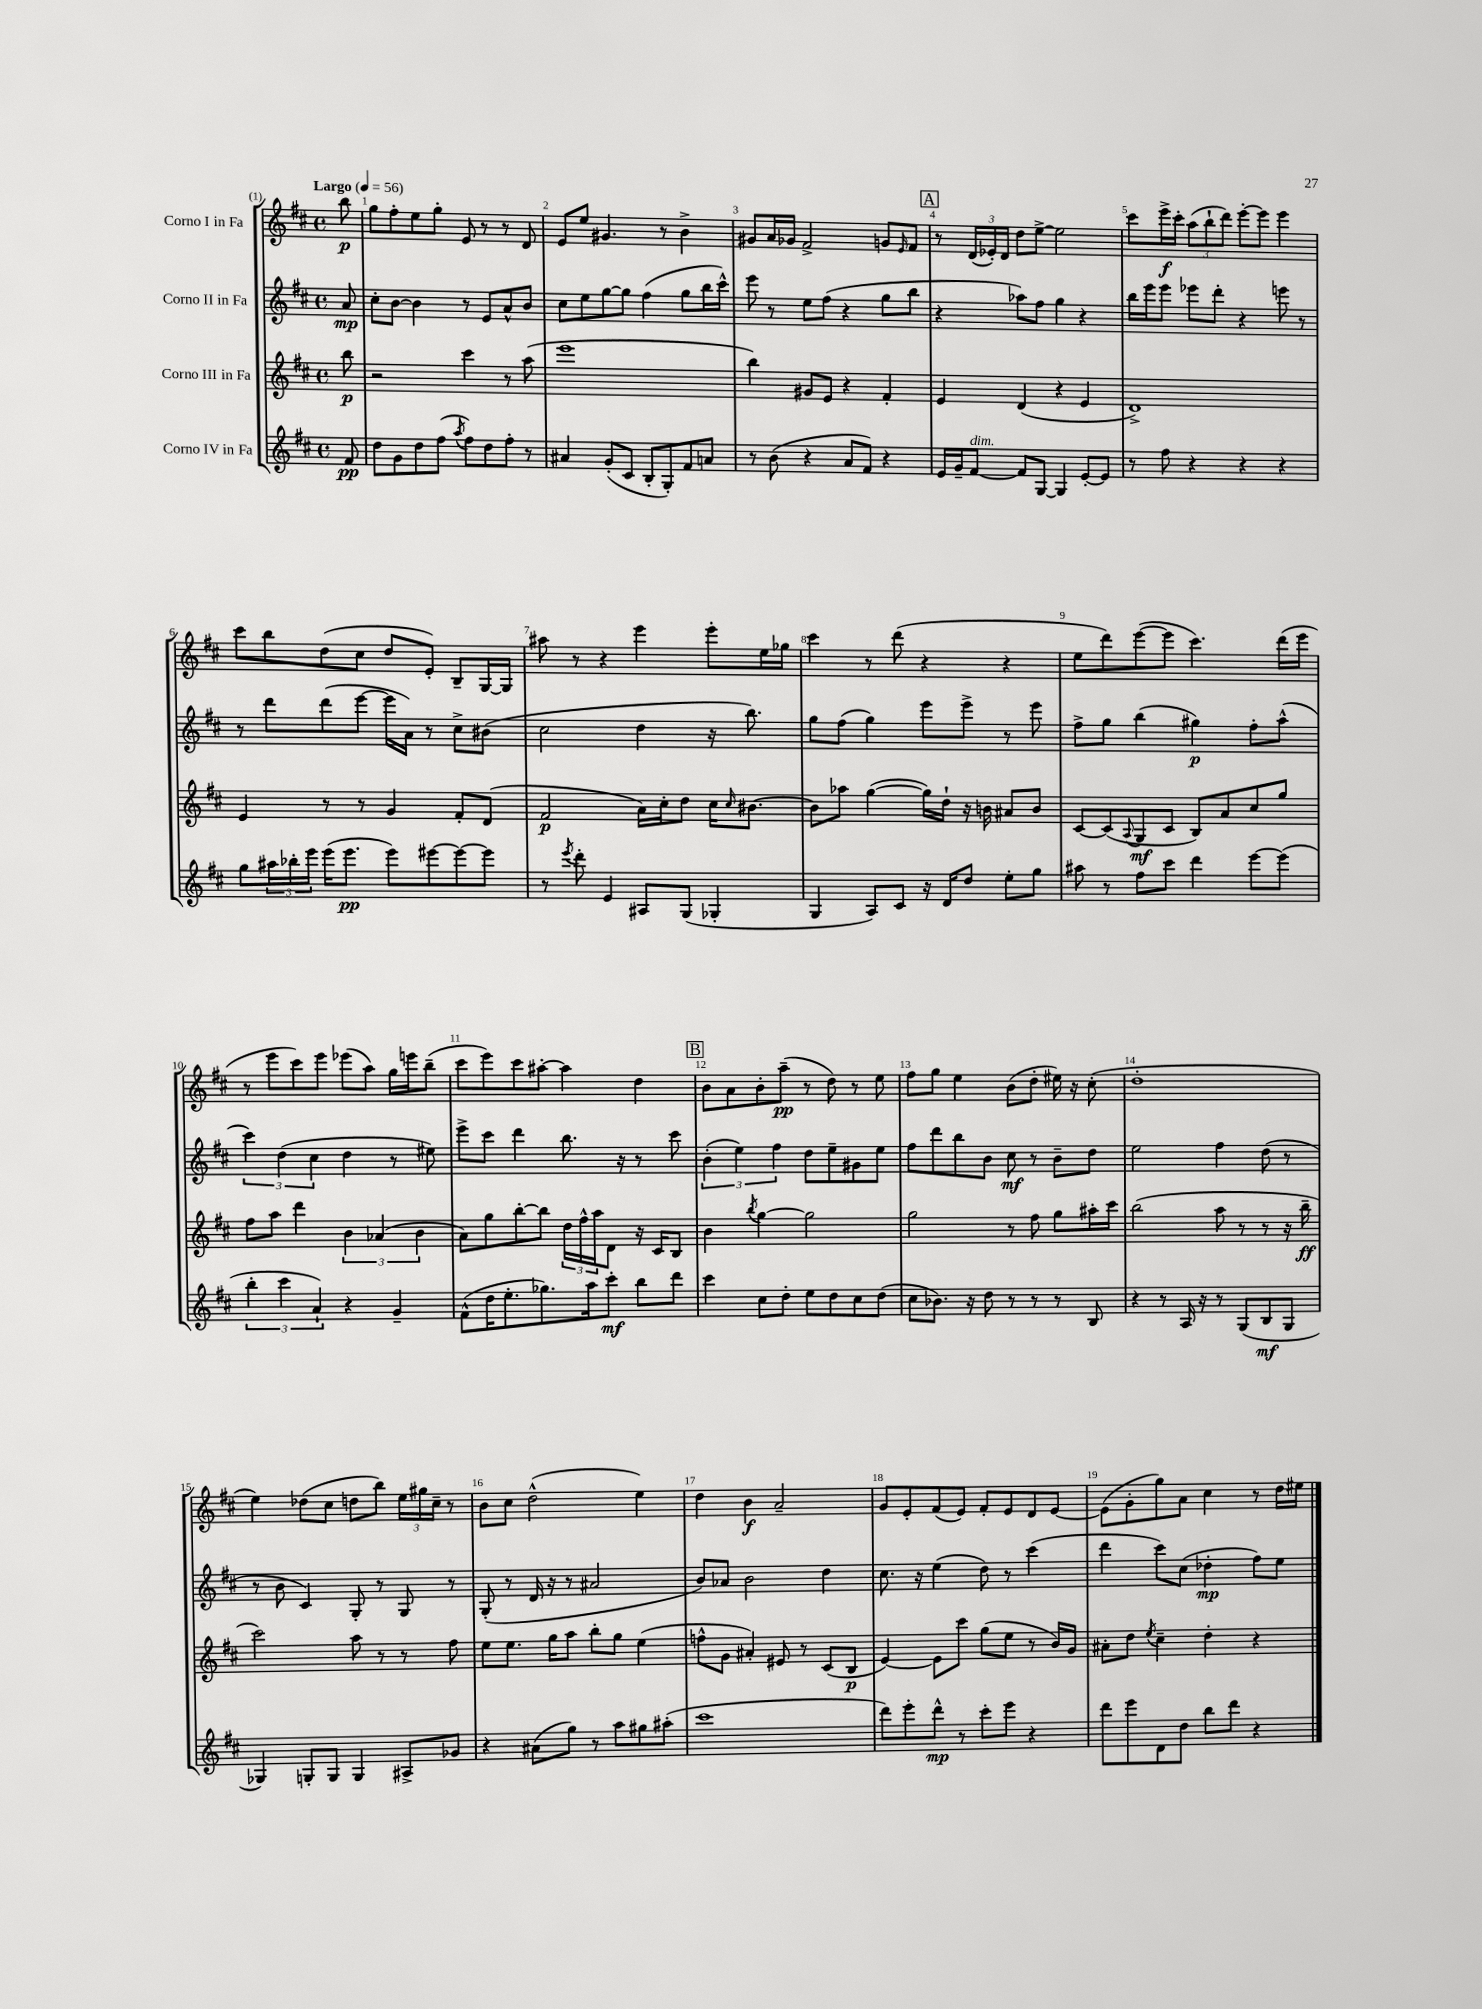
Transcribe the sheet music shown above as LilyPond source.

<<
\new StaffGroup <<
\new Staff = "s0" \with { instrumentName = "Corno I in Fa" } {
    \clef treble \key d \major \defaultTimeSignature \time 4/4 \partial 8 \tempo "Largo" 4 = 56
    b''8\p |
    g''8 fis''8-. e''8 g''8-. e'8 r8 r8 d'8 |
    e'8 e''8 gis'4. r8 b'4-> |
    gis'8 a'16 ges'16 fis'2-> g'8 \grace { e'16 } fis'8 |
    \mark \markup { \box "A" } r8 \tuplet 3/2 { d'16( ees'16-.) d'16 } d''8 e''8~-> e''2 |
    cis'''8 e'''16->\f cis'''16-. \tuplet 3/2 { a''8( b''8-! d'''8) } e'''8~-. e'''8 e'''4 |
    cis'''8 b''8 d''8( cis''8 d''8 e'8-.) b8-- g16~ g16 |
    ais''8 r8 r4 e'''4 e'''8-. e''16 ges''16 |
    cis'''4 r8 d'''8( r4 r4 |
    e''8 d'''8) e'''8~( e'''8 cis'''4.) d'''16( e'''16 |
    r8 e'''8 cis'''8) e'''8 ees'''8( a''8) g''16 e'''16 b''8--( |
    cis'''8 e'''8) cis'''8 ais''8~-. ais''4 d''4 |
    \mark \markup { \box "B" } b'8 a'8 b'8-. a''8--\pp( r8 d''8) r8 e''8 |
    fis''8 g''8 e''4 b'8( d''8-. eis''16) r16 cis''8-.( |
    d''1-. |
    e''4) des''8( cis''8 d''8 b''8) \tuplet 3/2 { e''16 gis''16 cis''16-- } r8 |
    b'8 cis''8 d''2-^( e''4) |
    d''4 b'4\f a'2-- |
    g'8 e'8-. fis'8( e'8) fis'8-. e'8 d'8 e'8~ |
    e'8( g'8-. g''8) a'8 cis''4 r8 d''16 eis''16 \bar "|." |
}
\new Staff = "s1" \with { instrumentName = "Corno II in Fa" } {
    \clef treble \key d \major \defaultTimeSignature \time 4/4 \partial 8
    a'8\mp |
    cis''8-. b'8~ b'4 r8 e'8 a'8-^ b'8 |
    cis''8 e''8 g''8~ g''8 fis''4( g''8 b''16 cis'''16-^) |
    e'''8 r8 e''8 fis''8( r4 g''8 b''8 |
    \mark \markup { \box "A" } r4 aes''8) fis''8 g''4 r4 |
    b''16 e'''16 e'''8 ees'''8 d'''8-. r4 e'''8 r8 |
    r8 d'''8 d'''8( e'''8~ e'''16 a'16) r8 cis''8-> bis'8( |
    cis''2 d''4 r16 b''8.) |
    g''8 fis''8( g''4) e'''8 e'''8-> r8 e'''8 |
    fis''8-> g''8 b''4( gis''4\p) fis''8-. a''8-^( |
    \tuplet 3/2 { cis'''4) d''4( cis''4 } d''4 r8 eis''8) |
    e'''8-> cis'''8 d'''4 b''8. r16 r8 cis'''8 |
    \mark \markup { \box "B" } \tuplet 3/2 { b'4-.( e''4) fis''4 } d''8 e''8-- gis'8 e''8 |
    fis''8 d'''8 b''8 b'8 cis''8\mf r8 b'8-- d''8 |
    e''2 fis''4 d''8( r8 |
    r8 b'8 cis'4) g8-. r8 g8 r8 |
    g8-.( r8 d'16 r16 r8 ais'2 |
    b'8) aes'8 b'2 d''4 |
    cis''8. r16 e''4( d''8) r8 cis'''4( |
    d'''4 cis'''8) cis''8( des''4-.\mp fis''8) e''8 \bar "|." |
}
\new Staff = "s2" \with { instrumentName = "Corno III in Fa" } {
    \clef treble \key d \major \defaultTimeSignature \time 4/4 \partial 8
    b''8\p |
    r2 cis'''4 r8 a''8( |
    e'''1 |
    b''4) gis'8 e'8 r4 fis'4-. |
    \mark \markup { \box "A" } e'4 d'4( r4 e'4 |
    d'1->) |
    e'4 r8 r8 g'4 fis'8-. d'8( |
    fis'2\p a'16) cis''16-. d''8 cis''16 \grace { cis''16 } bis'8.~ |
    bis'8 aes''8 g''4~( g''16) d''16-! r16 b'16 ais'8 b'8 |
    cis'8~ cis'8( \appoggiatura { a8 } g8\mf cis'8 b8) a'8 cis''8 g''8 |
    fis''8 a''8 d'''4 \tuplet 3/2 { b'4 aes'4( b'4 } |
    a'8) g''8 b''8~-. b''8 \tuplet 3/2 { d''16 fis''16-^ a''16 } d'8 r16 cis'16 b8 |
    \mark \markup { \box "B" } b'4 \acciaccatura { b''8 } g''4~ g''2 |
    g''2 r8 fis''8 g''8 ais''16-. cis'''16 |
    b''2( a''8 r8 r8 r16 b''16--\ff |
    cis'''2) a''8 r8 r8 fis''8 |
    e''8 e''8. g''16 a''8 b''8-. g''8 e''4( |
    f''8-^ g'8 ais'4-.) eis'8 r8 cis'8( b8\p |
    e'4~) e'8 cis'''8 g''8( e''8 r8 b'16) g'16 |
    ais'8-. d''8 \acciaccatura { e''8 } cis''4-- d''4-. r4 \bar "|." |
}
\new Staff = "s3" \with { instrumentName = "Corno IV in Fa" } {
    \clef treble \key d \major \defaultTimeSignature \time 4/4 \partial 8
    fis'8\pp |
    d''8 g'8 d''8 fis''8( \acciaccatura { a''8 } fis''8) d''8 fis''8-. r8 |
    ais'4 g'8-.( cis'8 b8-. g8-.) fis'8 a'8 |
    r8 b'8( r4 a'8 fis'8) r4 |
    \mark \markup { \box "A" } e'16 g'16-- fis'8~^\markup { \italic "dim." } fis'8 g8~ g4 e'8~-. e'8 |
    r8 fis''8 r4 r4 r4 |
    g''8 \tuplet 3/2 { ais''16 bes''16-. e'''16 } e'''16( e'''8.\pp e'''8) eis'''8~ eis'''8~ eis'''8 |
    r8 \acciaccatura { e'''8 } d'''8-. e'4 ais8 g8( ges4-. |
    g4 a8) cis'8 r16 d'16 d''8 e''8-. g''8 |
    ais''8 r8 fis''8 cis'''8 d'''4 e'''8~ e'''8( |
    \tuplet 3/2 { b''4-. cis'''4 a'4-!) } r4 g'4-- |
    fis'8-^( d''16 e''8.-. ges''8.) a''16 cis'''8-.\mf b''8 d'''8 |
    \mark \markup { \box "B" } cis'''4 cis''8 d''8-. e''8 d''8 cis''8 d''8( |
    cis''8 bes'8.) r16 d''8 r8 r8 r8 b8 |
    r4 r8 a16 r16 r8 g8( b8\mf g8 |
    ges4) g8-. g8 g4 ais8-> ges'8 |
    r4 ais'8( g''8) r8 a''8 gis''8 ais''8-.( |
    cis'''1 |
    d'''8) e'''8-. d'''8-^\mp r8 cis'''8-. e'''8 r4 |
    d'''8 e'''8 d'8 d''8 b''8 d'''8 r4 \bar "|." |
}
>>
>>
\layout { \context { \Score \override BarNumber.break-visibility = ##(#f #t #t) barNumberVisibility = #all-bar-numbers-visible } }
